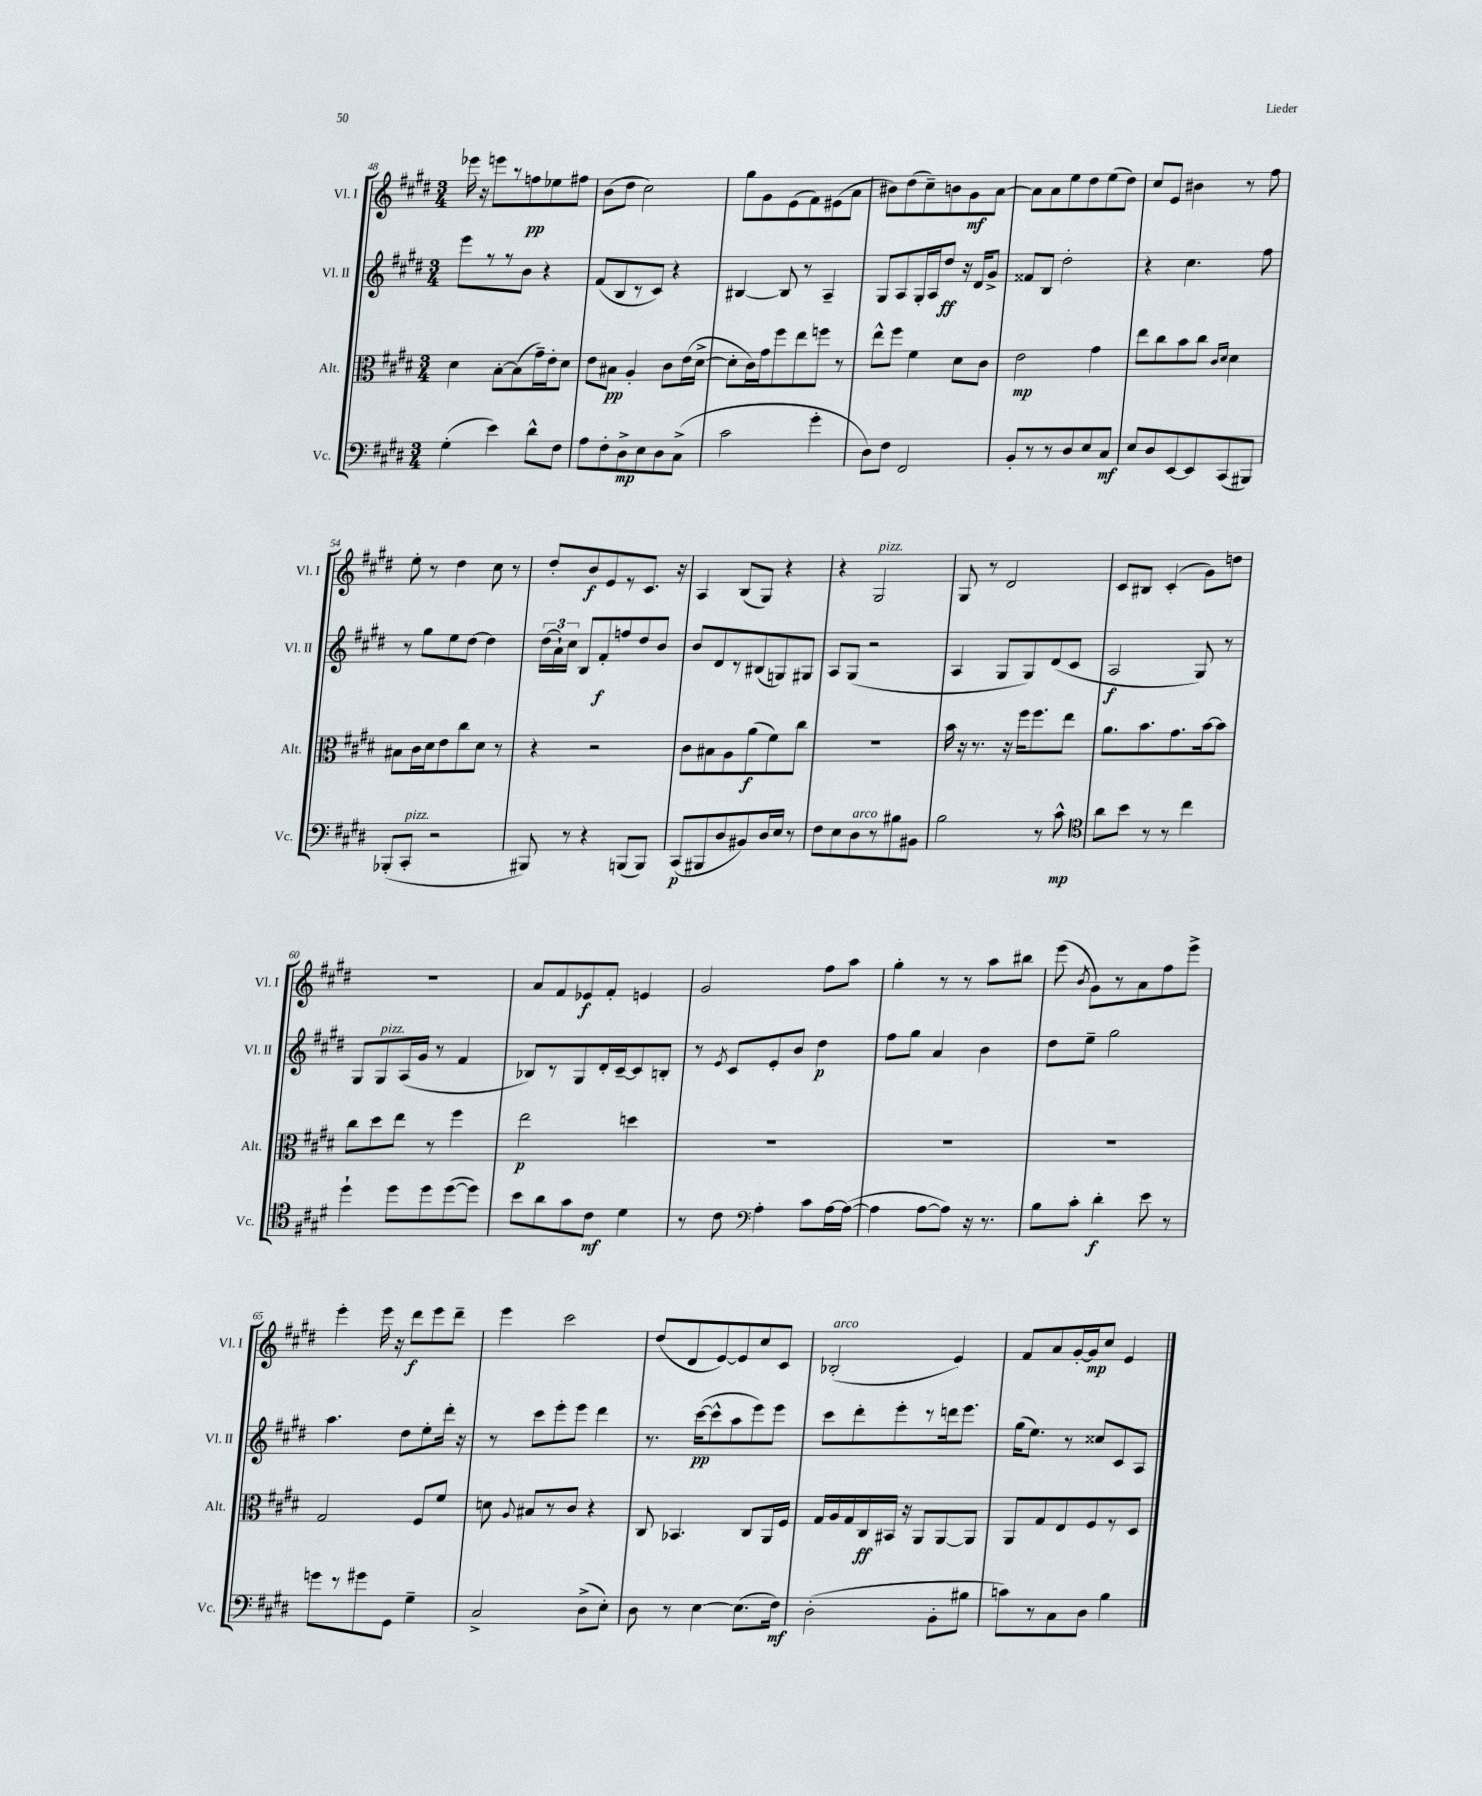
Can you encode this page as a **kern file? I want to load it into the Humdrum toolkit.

**kern	**dynam	**kern	**dynam	**kern	**dynam	**kern	**dynam
*part4	*part4	*part3	*part3	*part2	*part2	*part1	*part1
*staff4	*staff4	*staff3	*staff3	*staff2	*staff2	*staff1	*staff1
*I"Vc.	*	*I"Alt.	*	*I"Vl. II	*	*I"Vl. I	*
*I'Vc.	*	*I'Alt.	*	*I'Vl. II	*	*I'Vl. I	*
*clefF4	*	*clefC3	*	*clefG2	*	*clefG2	*
*k[f#c#g#d#]	*	*k[f#c#g#d#]	*	*k[f#c#g#d#]	*	*k[f#c#g#d#]	*
*M3/4	*	*M3/4	*	*M3/4	*	*M3/4	*
=48	=48	=48	=48	=48	=48	=48	=48
(4G#'\	.	4d#\	.	8eee\L	.	16eee-X\	.
.	.	.	.	.	.	16r	.
.	.	.	.	8r	.	8eeen\L	.
4e\)	.	[8B'\L	.	8r	.	8r	.
.	.	(8B\]	.	8b\J	.	8ffn\	pp
8d#^^\L	.	16g#~\L)	.	4r	.	8ee-X\	.
.	.	16e'\J	.	.	.	.	.
8F#\J	.	8d#\J	.	.	.	8ff#X\J	.
=49	=49	=49	=49	=49	=49	=49	=49
8A\L	.	8e\L	.	(8f#/L	.	(8b\L	.
8F#'\	.	8B#X\J	pp	8B/	.	8dd#\J	.
8D#^\	mp	4A'/	.	8r	.	2cc#\)	.
8E\	.	.	.	8c#/J)	.	.	.
8D#\	.	8c#\L	.	4r	.	.	.
(8C#^\J	.	(16e\L	.	.	.	.	.
.	.	[16d#^\JJ	.	.	.	.	.
=50	=50	=50	=50	=50	=50	=50	=50
2c#\	.	8d#'\L]	.	[4B#X/	.	8gg#\L	.
.	.	16c#\L)	.	.	.	8g#\	.
.	.	16g#\J	.	.	.	.	.
.	.	8ff#\	.	8B#/]	.	(8e\	.
.	.	8ee\	.	8r	.	8f#\)	.
4g#'\	.	8ffn\J	.	4A~/	.	(8e#X\	.
.	.	8r	.	.	.	8a\J	.
=51	=51	=51	=51	=51	=51	=51	=51
8D#\L)	.	8ee^^\L	.	8G#/L	.	8b#X\L)	.
8F#\J	.	8ff#\J	.	8A/	.	(8dd#\	.
2FF#/	.	4f#\	.	16G#'/L	.	8cc#~\)	.
.	.	.	.	16A/J	.	.	.
.	.	.	.	8dd#/J	ff	8bn\	.
.	.	8d#\L	.	16r	.	8g#\	mf
.	.	.	.	16d#/KL	.	.	.
.	.	8c#\J	.	8g#^/J	.	[8a\J	.
=52	=52	=52	=52	=52	=52	=52	=52
8BB'/L	.	2e\	mp	8f##X/L	.	8a\L]	.
8r	.	.	.	8B/J	.	8a\	.
8r	.	.	.	2dd#'\	.	8ee\	.
8D#/	.	.	.	.	.	8dd#\	.
8E/	.	4g#\	.	.	.	(8ee\	.
8C#/J	mf	.	.	.	.	8dd#\J)	.
=53	=53	=53	=53	=53	=53	=53	=53
8E/L	.	8ee\L	.	4r	.	8cc#/L	.
8D#/	.	8cc#\	.	.	.	8e/J	.
[8EE/	.	8b\	.	4.cc#\	.	4b#X\	.
8EE/]	.	8cc#\J	.	.	.	.	.
.	.	16qqc#/LL	.	.	.	.	.
.	.	16qqd#/JJ	.	.	.	.	.
(8CC#/	.	4d#\	.	.	.	8r	.
8BBB#X/J)	.	.	.	8ff#\	.	8ff#\	.
!!LO:LB:g=z
=54	=54	=54	=54	=54	=54	=54	=54
(8BBB-X'/L	.	8B#X\L	.	8r	.	8ee'\	.
!LO:TX:a:i:t=pizz.	!	!	!	!	!	!	!
8CC#'/J	.	16c#\L	.	8gg#\L	.	8r	.
.	.	16d#\J	.	.	.	.	.
2r	.	8e\	.	8ee\	.	4dd#\	.
.	.	8cc#\	.	[8dd#\J	.	.	.
.	.	8d#\J	.	4dd#\]	.	8cc#\	.
.	.	8r	.	.	.	8r	.
=55	=55	=55	=55	=55	=55	=55	=55
8BBB#X/)	.	4r	.	(24dd#\LL	.	8dd#'/L	.
.	.	.	.	24a`\)	.	.	.
.	.	.	.	24cc#\JJ	.	.	.
8r	.	.	.	8B/L	.	8b/	f
4r	.	2r	.	8f#'/	f	8e/	.
.	.	.	.	8ffn/	.	8r	.
(8BBBn/L	.	.	.	8dd#/	.	8.c#/J	.
8BBB/J)	.	.	.	8b/J	.	.	.
.	.	.	.	.	.	16r	.
=56	=56	=56	=56	=56	=56	=56	=56
(8CC#/L	p	8c#\L	.	8b/L	.	4A/	.
8BBB#X/	.	8B#X\	.	8d#/	.	.	.
8D#/	.	8A\	.	8r	.	(8B/L	.
8BB#X/)	.	(8a\	f	(8B#X/	.	8G#/J)	.
16D#/L	.	8f#\)	.	8Gn/)	.	4r	.
16E/JJ	.	.	.	.	.	.	.
8r	.	8cc#\J	.	8G#X/J	.	.	.
=57	=57	=57	=57	=57	=57	=57	=57
8F#\L	.	2.r	.	8A/L	.	4r	.
8E\	.	.	.	(8G#/J	.	.	.
!	!	!	!	!	!	!LO:TX:a:i:t=pizz.	!
!LO:TX:a:i:t=arco	!	!	!	!	!	!	!
8D#\	.	.	.	2r	.	2G#/	.
8r	.	.	.	.	.	.	.
8B#X\	.	.	.	.	.	.	.
8BB#X\J	.	.	.	.	.	.	.
=58	=58	=58	=58	=58	=58	=58	=58
2B\	.	16b\	.	4A/	.	8G#/	.
.	.	16r	.	.	.	.	.
.	.	8.r	.	.	.	8r	.
.	.	.	.	8G#/L	.	2d#/	.
.	.	16r	.	.	.	.	.
.	.	16ff#\KL	.	8G#/)	.	.	.
.	.	8.ff#\	.	.	.	.	.
8r	.	.	.	(8d#/	.	.	.
8c#^^\	mp	8ee\J	.	8c#/J	.	.	.
=59	=59	=59	=59	=59	=59	=59	=59
*clefC4	*	*	*	*	*	*	*
8a\L	.	8.a\L	.	2A/	f	8c#/L	.
8b\J	.	.	.	.	.	8B#X/J	.
.	.	8.b\	.	.	.	.	.
8r	.	.	.	.	.	(4c#'/	.
8r	.	8.g#\	.	.	.	.	.
4cc#\	.	.	.	8G#/)	.	8g#\L)	.
.	.	[16b\k	.	.	.	.	.
.	.	8b\J]	.	8r	.	8ddn\J	.
!!LO:LB:g=z
=60	=60	=60	=60	=60	=60	=60	=60
4dd#`\	.	8cc#\L	.	8G#/L	.	2.r	.
!	!	!	!	!LO:TX:a:i:t=pizz.	!	!	!
.	.	8dd#\	.	8G#/	.	.	.
8dd#\L	.	8ee\J	.	(16A/L	.	.	.
.	.	.	.	16g#/JJ	.	.	.
8dd#\	.	8r	.	8r	.	.	.
([8dd#\	.	4ff#\	.	4f#/	.	.	.
8dd#\J])	.	.	.	.	.	.	.
=61	=61	=61	=61	=61	=61	=61	=61
8b\L	.	2ee\	p	8B-X/L)	.	8a/L	.
8a\	.	.	.	8r	.	8f#/	.
8g#\	.	.	.	8G#/	.	8e-X/	f
8c#\J	mf	.	.	16d#'/L	.	8f#'/J	.
.	.	.	.	[16c#~/J	.	.	.
4d#\	.	4ddn\	.	8c#/]	.	4en/	.
.	.	.	.	8Bn'/J	.	.	.
=62	=62	=62	=62	=62	=62	=62	=62
8r	.	2.r	.	8r	.	2g#/	.
.	.	.	.	8qe/	.	.	.
8c#\	.	.	.	8c#/L	.	.	.
*clefF4	*	*	*	*	*	*	*
4A'\	.	.	.	8e'/	.	.	.
.	.	.	.	8b/J	.	.	.
8c#\L	.	.	.	4dd#\	p	8ff#\L	.
[16A\L	.	.	.	.	.	8aa\J	.
(16A\JJ_	.	.	.	.	.	.	.
=63	=63	=63	=63	=63	=63	=63	=63
4A\]	.	2.r	.	8ff#\L	.	4gg#'\	.
.	.	.	.	8gg#\J	.	.	.
[8A\L	.	.	.	4a/	.	8r	.
8A\J])	.	.	.	.	.	8r	.
16r	.	.	.	4b\	.	8aa\L	.
8.r	.	.	.	.	.	.	.
.	.	.	.	.	.	8bb#X\J	.
=64	=64	=64	=64	=64	=64	=64	=64
8B\L	.	2.r	.	8dd#\L	.	(8eee\	.
.	.	.	.	.	.	8qb/	.
8c#'\J	.	.	.	8ee~\J	.	8g#\L)	.
4d#'\	f	.	.	2gg#\	.	8r	.
.	.	.	.	.	.	8a\	.
8e\	.	.	.	.	.	8ff#\	.
8r	.	.	.	.	.	8eee^\J	.
!!LO:LB:g=z
=65	=65	=65	=65	=65	=65	=65	=65
8gn\L	.	2G#/	.	4.aa\	.	4eee'\	.
8r	.	.	.	.	.	.	.
8g#X\	.	.	.	.	.	16eee\	.
.	.	.	.	.	.	16r	.
8GG#\J	.	.	.	8dd#\L	.	8ddd#\L	f
4G#~\	.	8F#/L	.	8ee'\	.	8eee\	.
.	.	8f#/J	.	16ddd#'\Jk	.	8ddd#~\J	.
.	.	.	.	16r	.	.	.
=66	=66	=66	=66	=66	=66	=66	=66
2C#^/	.	8dn\	.	8r	.	4eee\	.
.	.	8qqA/	.	.	.	.	.
.	.	8B#X/L	.	8ccc#\L	.	.	.
.	.	8r	.	8eee'\	.	2ccc#\	.
.	.	8c#/J	.	8eee\J	.	.	.
(8D#^\L	.	4r	.	4ddd#\	.	.	.
8E'\J)	.	.	.	.	.	.	.
=67	=67	=67	=67	=67	=67	=67	=67
8D#\	.	8C#/	.	8.r	.	(8dd#/L	.
8r	.	4.BB-X/	.	.	.	8d#/	.
.	.	.	.	([16ccc#\KL	pp	.	.
[4E\	.	.	.	8ccc#^^\]	.	[8e/)	.
.	.	.	.	8aa\	.	8e/]	.
(8.E\L]	.	8C#/L	.	8eee\)	.	8cc#/	.
.	.	16AA/L	.	8eee\J	.	8c#/J	.
16F#\Jk)	mf	16F#/JJ	.	.	.	.	.
=68	=68	=68	=68	=68	=68	=68	=68
!	!	!	!	!	!	!LO:TX:a:i:t=arco	!
(2D#'\	.	16G#/LL	.	8ccc#\L	.	(2B-X'/	.
.	.	16A/	.	.	.	.	.
.	.	16G#/	.	8ddd#'\	.	.	.
.	.	16C#/	ff	.	.	.	.
.	.	16BB#X/JJ	.	8eee'\	.	.	.
.	.	16r	.	.	.	.	.
.	.	8AA/L	.	8r	.	.	.
8BB'\L	.	[8AA/	.	16dddn\k	.	4e/)	.
.	.	.	.	8.eee\J	.	.	.
8B#X\J	.	8AA/J]	.	.	.	.	.
=69	=69	=69	=69	=69	=69	=69	=69
8cn\L)	.	8AA/L	.	(16gg#\KL	.	8f#/L	.
.	.	.	.	8.ee\J)	.	.	.
8r	.	8G#/	.	.	.	8a/	.
8C#\	.	8E/	.	8r	.	[16g#'/L	.
.	.	.	.	.	.	16g#/J]	mp
8D#\J	.	8F#/	.	8cc##X/L	.	8cc#/J	.
4B\	.	8r	.	8c#/	.	4e/	.
.	.	8D#/J	.	8A/J	.	.	.
==	==	==	==	==	==	==	==
*-	*-	*-	*-	*-	*-	*-	*-
